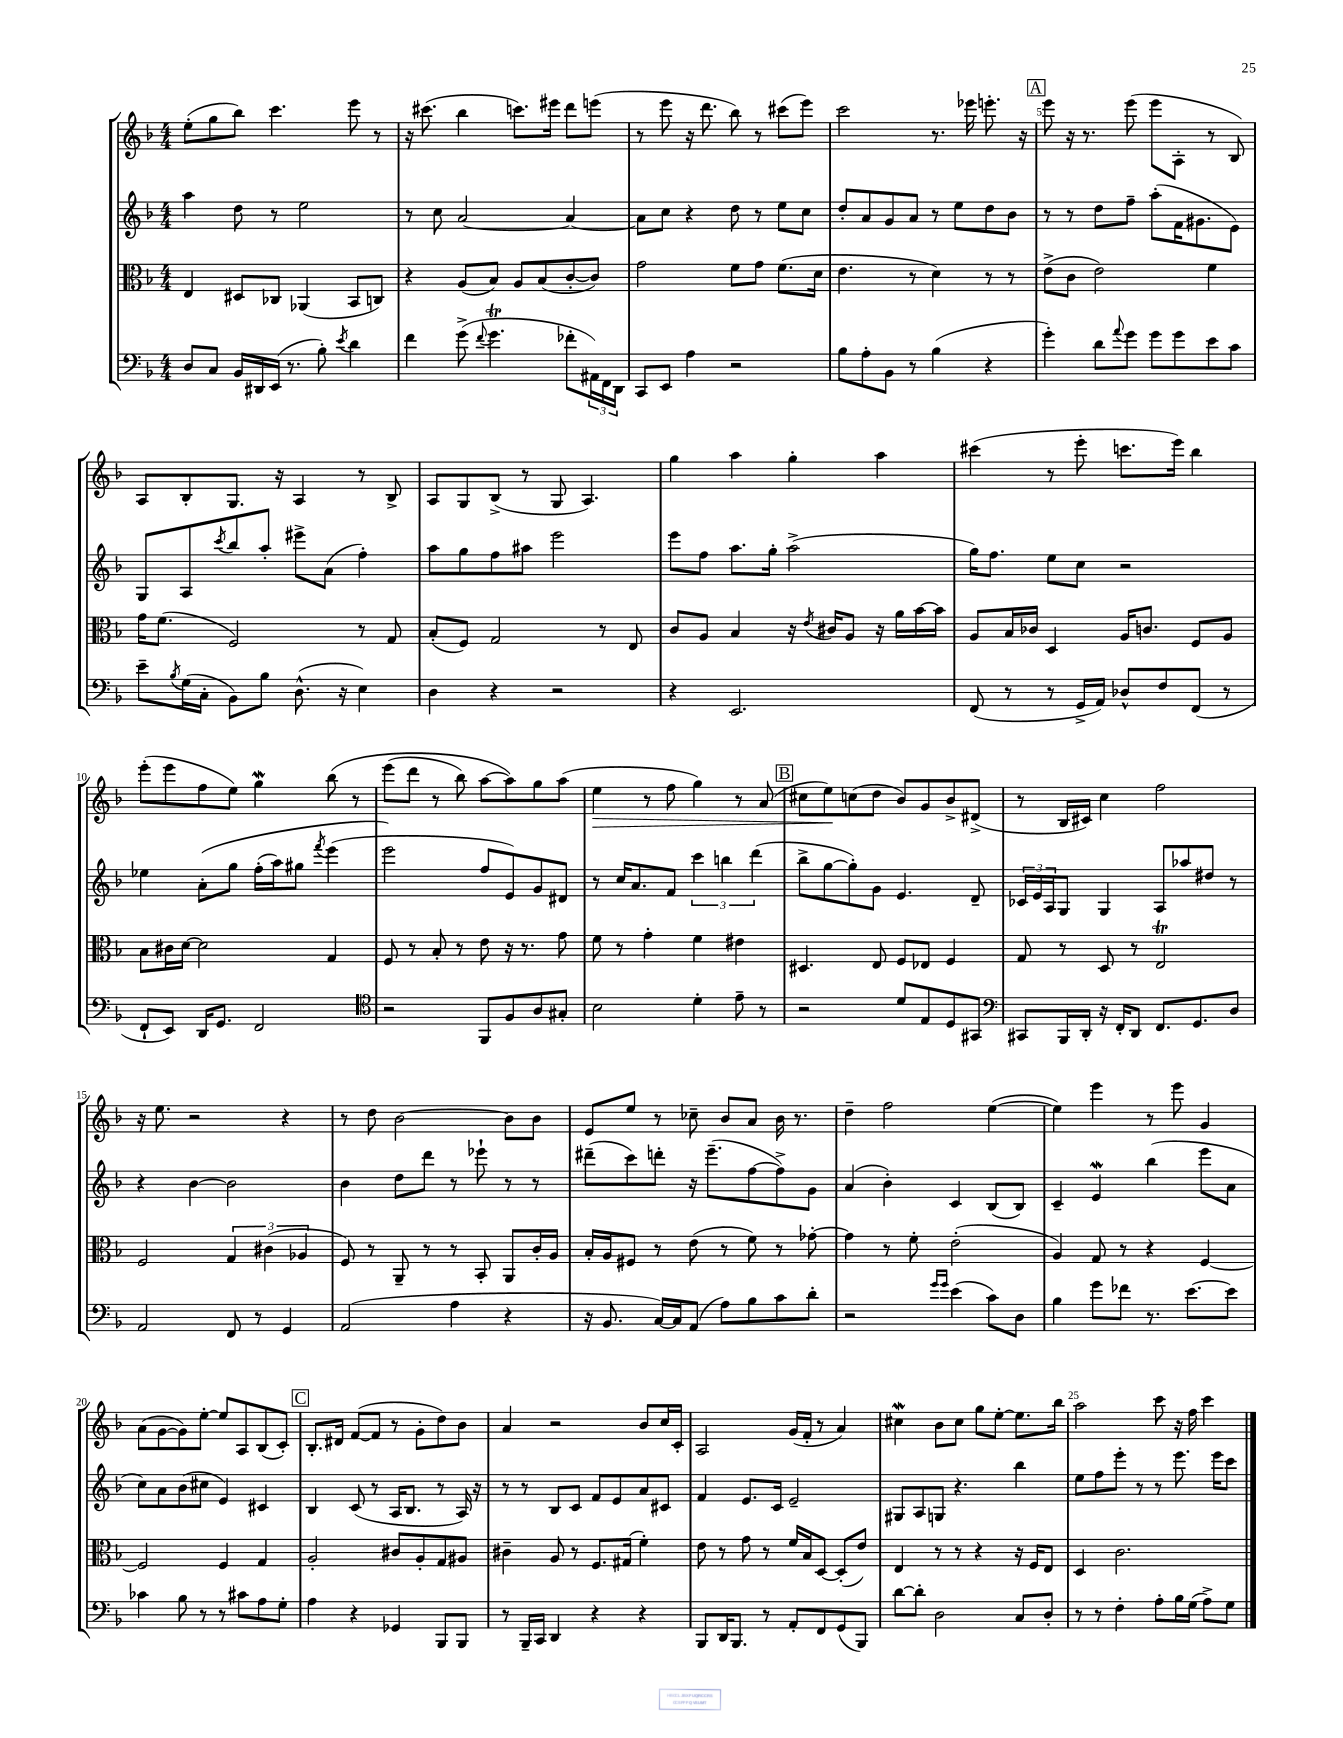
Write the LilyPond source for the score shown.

<<
\new StaffGroup <<
\new Staff = "s0" {
    \clef treble \key f \major \numericTimeSignature \time 4/4
    e''8-.( g''8 bes''8) c'''4. e'''8 r8 |
    r16 cis'''8.( bes''4 c'''8.) eis'''16 d'''8 e'''8( |
    r8 e'''8 r16 d'''8. bes''8) r8 cis'''8( e'''8) |
    c'''2 r8. ees'''16 e'''8.-. r16 |
    \mark \markup { \box "A" } e'''8 r16 r8. e'''8( e'''8 a8-. r8 bes8) |
    a8 bes8-. g8. r16 a4 r8 bes8-> |
    a8 g8 bes8->( r8 g8 a4.) |
    g''4 a''4 g''4-. a''4 |
    cis'''4( r8 e'''8-. c'''8. e'''16) bes''4 |
    e'''8-.( e'''8 f''8 e''8) g''4\mordent bes''8\( r8 |
    e'''8( d'''8 r8 bes''8) a''8~ a''8\) g''8 a''8( |
    e''4\> r8 f''8 g''4) r8 a'8( |
    \mark \markup { \box "B" } cis''8 e''8\!) c''8( d''8 bes'8) g'8 bes'8-> dis'8->( |
    r8 bes16 cis'16) c''4 f''2 |
    r16 e''8. r2 r4 |
    r8 d''8 bes'2~ bes'8 bes'8 |
    e'8 e''8 r8 ces''8-- bes'8 a'8 bes'16 r8. |
    d''4-- f''2 e''4~( |
    e''4) e'''4 r8 e'''8 g'4 |
    a'8( g'8~ g'8) e''8~-. e''8 a8 bes8( c'8-.) |
    \mark \markup { \box "C" } bes8.-. dis'16 f'8~( f'8 r8 g'8-. d''8) bes'8 |
    a'4 r2 bes'8 c''16 c'16-. |
    a2 g'16( f'16-. r8 a'4) |
    cis''4\mordent bes'8 cis''8 g''8 e''8~-. e''8. bes''16 |
    a''2 c'''8 r16 f''16 c'''4 \bar "|." |
}
\new Staff = "s1" {
    \clef treble \key f \major \numericTimeSignature \time 4/4
    a''4 d''8 r8 e''2 |
    r8 c''8 a'2~ a'4~ |
    a'8 c''8 r4 d''8 r8 e''8 c''8 |
    d''8-. a'8 g'8 a'8 r8 e''8 d''8 bes'8 |
    \mark \markup { \box "A" } r8 r8 d''8 f''8-- a''8-.( f'16 gis'8. e'8) |
    g8 a8 \acciaccatura { c'''8 } bes''8 a''8-. eis'''8-> a'8( f''4-.) |
    a''8 g''8 f''8 ais''8 e'''2 |
    e'''8 f''8 a''8. g''16-. a''2->( |
    g''16) f''8. e''8 c''8 r2 |
    ees''4 a'8-.\( g''8 f''16-.( a''16) gis''8 \acciaccatura { f'''8 } e'''4( |
    e'''2\) f''8 e'8) g'8 dis'8 |
    r8 c''16 a'8. f'8 \tuplet 3/2 { c'''4 b''4 d'''4( } |
    \mark \markup { \box "B" } bes''8-> g''8~ g''8-.) g'8 e'4. d'8-- |
    \tuplet 3/2 { ces'16 e'16 a16 } g8 g4 a8 aes''8 dis''8 r8 |
    r4 bes'4~ bes'2 |
    bes'4 d''8 d'''8 r8 ees'''8-! r8 r8 |
    dis'''8--( c'''8) d'''8-. r16 e'''8.--( f''8~ f''8->) g'8 |
    a'4( bes'4-.) c'4 bes8( bes8) |
    c'4-- e'4\mordent bes''4( e'''8 a'8 |
    c''8) a'8 bes'8( cis''8 e'4) cis'4 |
    \mark \markup { \box "C" } bes4 c'8( r8 a16 bes8. r8 a16) r16 |
    r8 r8 bes8 c'8 f'8 e'8 a'8 cis'8 |
    f'4 e'8. c'16 e'2-- |
    gis8 a8 g8 r4. bes''4 |
    e''8 f''8 e'''8-. r8 r8 e'''8. e'''16 c'''8 \bar "|." |
}
\new Staff = "s2" {
    \clef alto \key f \major \numericTimeSignature \time 4/4
    e4 dis8 ces8 aes,4( bes,8 c8) |
    r4 a8( bes8) a8 bes8( c'8~-. c'8) |
    g'2 f'8 g'8 f'8.( d'16 |
    e'4. r8 d'4) r8 r8 |
    \mark \markup { \box "A" } e'8->( c'8 e'2) f'4 |
    g'16 f'8.( f2) r8 g8 |
    bes8-.( f8) g2 r8 e8 |
    c'8 a8 bes4 r16 \acciaccatura { e'8 } cis'16 a8 r16 a'16 bes'16~ bes'16 |
    a8 bes16 ces'16 d4 a16 c'8. f8 a8 |
    bes8 cis'16 d'16~ d'2 g4 |
    f8 r8 bes8-. r8 e'8 r16 r8. g'8 |
    f'8 r8 g'4-. f'4 eis'4 |
    \mark \markup { \box "B" } dis4. e8 f8 ees8 f4 |
    g8 r8 d8 r8 e2\trill |
    f2 \tuplet 3/2 { g4 cis'4( aes4 } |
    f8) r8 a,8-- r8 r8 bes,8-. a,8 c'16-. a16 |
    bes16-. a16 fis8 r8 e'8( r8 f'8) r8 ges'8~-. |
    ges'4 r8 f'8-. e'2-.( |
    a4) g8 r8 r4 f4~ |
    f2 f4 g4 |
    \mark \markup { \box "C" } a2-. cis'8 a8-. g8 ais8 |
    cis'4-- a8 r8 f8. gis16( f'4-.) |
    e'8 r8 g'8 r8 f'16 bes16 d8~ d8-.( e'8) |
    e4 r8 r8 r4 r16 f16 e8 |
    d4 c'2. \bar "|." |
}
\new Staff = "s3" {
    \clef bass \key f \major \numericTimeSignature \time 4/4
    d8 c8 bes,16 dis,16 e,16( r8. bes8-.) \acciaccatura { e'8 } d'4 |
    f'4 g'8->( \appoggiatura { f'8 } g'4.\trill fes'8-. \tuplet 3/2 { ais,16) f,16 d,16 } |
    c,8 e,8 a4 r2 |
    bes8 a8-. bes,8 r8 bes4( r4 |
    \mark \markup { \box "A" } g'4-.) d'8 \appoggiatura { a'8 } g'8 g'8 g'8 e'8 c'8 |
    e'8-- \acciaccatura { bes8 } g16( c16-. bes,8) bes8 d8.-^( r16 e4) |
    d4 r4 r2 |
    r4 e,2. |
    f,8( r8 r8 g,16-> a,16) des8-^ f8 f,8( r8 |
    f,8-! e,8) d,16 g,8. f,2 |
    \clef tenor r2 f,8 f8 a8 gis8-. |
    bes2 d'4-. e'8-- r8 |
    \mark \markup { \box "B" } r2 d'8 e8 d8 gis,8 |
    \clef bass cis,8 bes,,16 d,16-. r16 f,16-. d,8 f,8. g,8. d8 |
    a,2 f,8 r8 g,4 |
    a,2( a4 r4 |
    r16 bes,8. c16~) c16 a,8( a8) bes8 c'8 d'8-. |
    r2 \grace { g'16 g'16 } e'4( c'8) d8 |
    bes4 g'8 fes'8 r8. e'8.~ e'8 |
    ces'4 bes8 r8 r8 cis'8 a8 g8-. |
    \mark \markup { \box "C" } a4 r4 ges,4 bes,,8 bes,,8 |
    r8 bes,,16-- c,16 d,4 r4 r4 |
    bes,,8 d,16 bes,,8. r8 a,8-. f,8 g,8( bes,,8) |
    d'8~ d'8-. d2 c8 d8-. |
    r8 r8 f4-. a8-. bes16 g16( a8->) g8 \bar "|." |
}
>>
>>
\layout { \context { \Score \override BarNumber.break-visibility = ##(#f #t #t) barNumberVisibility = #(every-nth-bar-number-visible 5) } }
